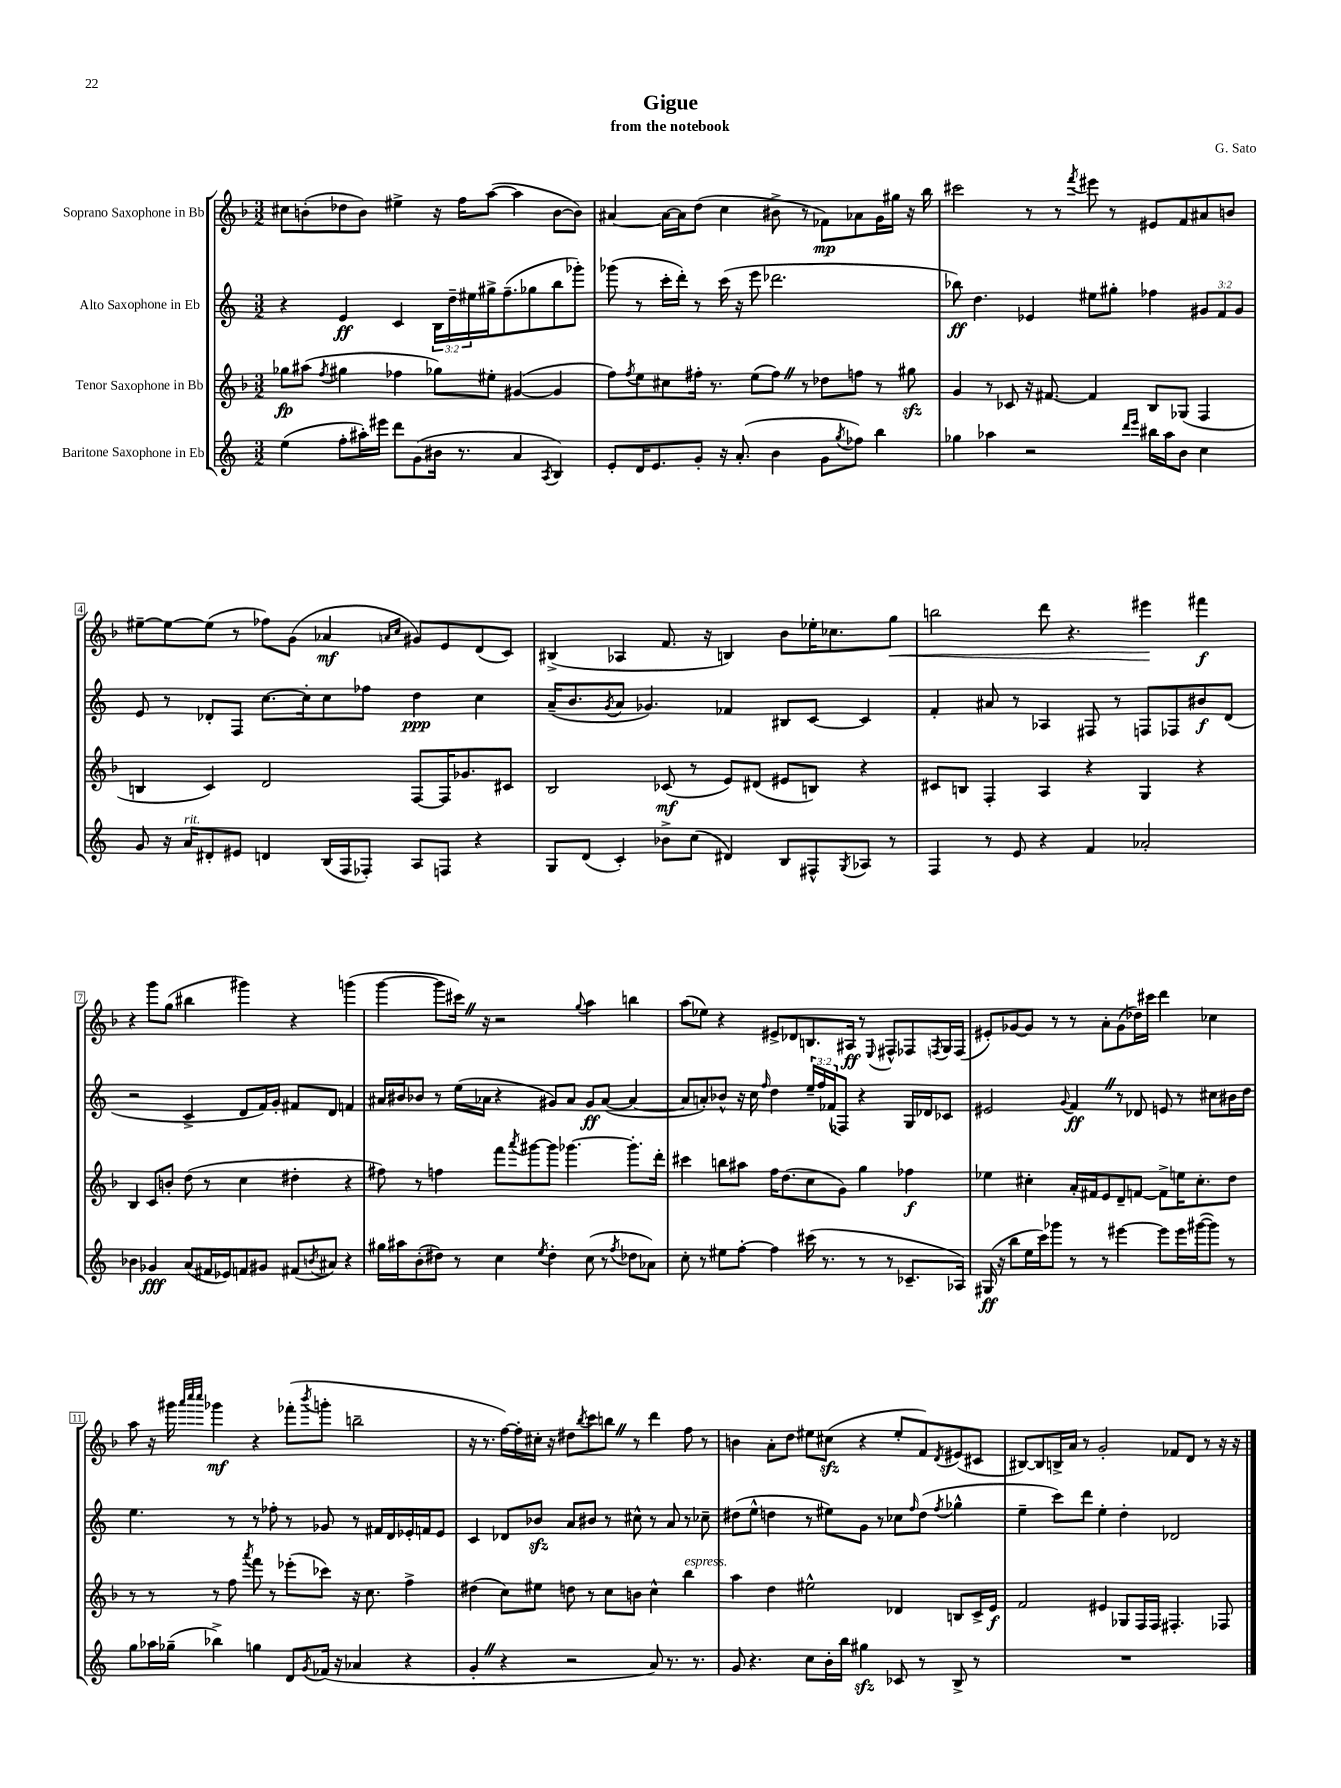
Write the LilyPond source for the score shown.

\header { title = "Gigue" composer = "G. Sato" subtitle = "from the notebook" }
<<
\new StaffGroup <<
\new Staff = "s0" \with { instrumentName = "Soprano Saxophone in Bb" } {
    \clef treble \key f \major \numericTimeSignature \time 3/2
    cis''8 b'8-.( des''8 b'8) eis''4-> r16 f''16 a''8~( a''4 b'8~ b'8) |
    ais'4~ ais'16~ ais'16 d''8( c''4 bis'8-> r8 fes'8\mp) aes'8 g'16 gis''16 r16 bes''16 |
    cis'''2 r8 r8 \acciaccatura { f'''8 } eis'''8 r8 eis'8 f'8 ais'8 b'8 |
    eis''8~-- eis''8~ eis''8( r8 fes''8) g'8( aes'4\mf \grace { a'16 c''16 } gis'8) e'8 d'8( c'8) |
    bis4->( aes4 f'8. r16 b4) bes'8 ees''16-. ces''8. g''8\< |
    b''2 d'''8 r4. eis'''4\! fis'''4\f |
    r4 g'''8 g''8( bis''4 gis'''4) r4 g'''4( |
    g'''4~ g'''8 cis'''16) \once \override BreathingSign.text = \markup { \musicglyph "scripts.caesura.straight" } \breathe r16 r2 \appoggiatura { g''8 } a''4 b''4 |
    a''8( ees''8) r4 eis'8-> des'8 b8. ais16\ff r8 \appoggiatura { e8 } fis8-^ fes8 \acciaccatura { f8 } g16 f16( |
    eis'8-.) ges'8~ ges'8 r8 r8 a'8-. ges'8( des''16) cis'''16 d'''4 ces''4 |
    a''8 r16 gis'''16 \grace { a'''32 c''''32 c''''32 } ges'''4\mf r4 fes'''8-.( \acciaccatura { bes'''8 } g'''8-. b''2-- |
    r16 r8. f''16~) f''16-. cis''16-. r16 dis''8 \acciaccatura { bes''8 } c'''8 b''8 \once \override BreathingSign.text = \markup { \musicglyph "scripts.caesura.straight" } \breathe r8 d'''4 f''8 r8 |
    b'4 a'8-. d''8 eis''8 cis''8\sfz( r4 eis''8-. f'8) \acciaccatura { d'8 } eis'8( cis'8 |
    bis8~) bis8 b16-> a'16 r8 g'2-. fes'8 d'8 r8 r16 r16 \bar "|." |
}
\new Staff = "s1" \with { instrumentName = "Alto Saxophone in Eb" } {
    \clef treble \key c \major \numericTimeSignature \time 3/2 \override Staff.TupletNumber.text = #tuplet-number::calc-fraction-text
    r4 e'4\ff c'4 \tuplet 3/2 { b16 d''16-- eis''16 } gis''16-> f''8.--( ges''8 b''8 ges'''8-.) |
    ges'''8( r8 c'''16-. d'''16-.) r8 c'''16( r16 e'''8 des'''2. |
    bes''8\ff) d''4. ees'4 eis''8 gis''8-. fes''4 \tuplet 3/2 { gis'8 f'8 gis'8 } |
    e'8 r8 des'8-. f8 c''8.~ c''16-. c''8 fes''8 d''4\ppp c''4 |
    a'16--( b'8. \acciaccatura { g'8 } a'8 ges'4.) fes'4 bis8 c'8~ c'4 |
    f'4-. ais'8 r8 aes4 fis8 r8 f8 fes8 bis'8\f d'8( |
    r2 c'4-> d'8 f'16) g'16-. fis'8 d'8 f'4 |
    ais'16 bis'16 bes'8 r8 e''16( aes'16 r4 gis'8) aes'8 gis'8\ff aes'8~( aes'4~ |
    aes'8 a'8-.) bes'8-^ r16 c''16 \grace { f''16 } d''4 \tuplet 3/2 { e''16-- f''16 fes'16( } fes8) r4 g16 des'16 ces'8 |
    eis'2 \appoggiatura { g'8 } f'4\ff \once \override BreathingSign.text = \markup { \musicglyph "scripts.caesura.straight" } \breathe r8 des'8 e'8 r8 cis''8 bis'16 d''16 |
    e''4. r8 r8 fes''8-. r8 ges'8 r8 fis'16 d'16 ees'16-. f'16 ees'8 |
    c'4 des'8 bes'8\sfz a'8 bis'8 r8 cis''8-^ r8 a'8 r8 ces''8-- |
    dis''8( e''8-^ d''4 r8 eis''8) g'8 r8 ces''8 \grace { f''16 } d''8( \acciaccatura { f''8 } ges''4-^ |
    e''4-- c'''8) d'''8 e''4-. d''4-. des'2 \bar "|." |
}
\new Staff = "s2" \with { instrumentName = "Tenor Saxophone in Bb" } {
    \clef treble \key f \major \numericTimeSignature \time 3/2
    ges''8\fp ais''8( \acciaccatura { f''8 } gis''4 fes''4 ges''8) eis''8-. gis'4~( gis'4 |
    f''8) \acciaccatura { f''8 } e''8 cis''8 fis''16-. r8. e''8( fis''8) \once \override BreathingSign.text = \markup { \musicglyph "scripts.caesura.straight" } \breathe r8 des''8 f''8 r8 gis''8\sfz |
    g'4 r8 ces'8 r16 fis'8.~ fis'4 bes8 ges8( f4 |
    b4 c'4) d'2 f8~ f16 ges'8. cis'8 |
    bes2 ces'8\mf( r8 e'8) dis'8( eis'8 b8) r4 |
    cis'8 b8 f4-. a4 r4 g4 r4 |
    bes4 c'8 b'8-. d''8( r8 c''4 dis''4-. r4 |
    fis''8) r8 f''4 f'''8 \acciaccatura { a'''8 } gis'''8~ gis'''8 ges'''4.~ ges'''8.-. d'''16-. |
    cis'''4 b''8 ais''8 f''16 d''8.( c''8 g'8) g''4 fes''4\f |
    ees''4 cis''4-. a'16-. fis'16 e'8 d'8-- f'8~ f'8-> e''16 cis''8.-. d''8 |
    r8 r8 r8 f''8 \acciaccatura { a'''8 } f'''8 r8 ees'''8-.( ces'''8) r16 c''8. f''4-> |
    dis''4( c''8) eis''8 d''8 r8 c''8 b'8 c''4-^ bes''4^\markup { \italic "espress." } |
    a''4 d''4 eis''2-^ des'4 b8 c'16-> e'16\f |
    f'2 eis'4 ges8 f16 f16 fis4.-. fes8 \bar "|." |
}
\new Staff = "s3" \with { instrumentName = "Baritone Saxophone in Eb" } {
    \clef treble \key c \major \numericTimeSignature \time 3/2
    e''4( f''8-. ais''16-.) eis'''16 d'''8 g'8( bis'16 r8. a'4 \acciaccatura { a8 } b4) |
    e'8-. d'16 e'8. g'8-. r16 a'8.-.( b'4 g'8 \acciaccatura { g''8 } fes''8) b''4 |
    ges''4 aes''4 r2 \grace { d'''16 e'''16 } bis''16 aes''16 b'8 c''4 |
    g'8 r16 a'16^\markup { \italic "rit." } dis'8-. eis'8 d'4 b16( f16 fes8-.) a8 f8 r4 |
    g8 d'8( c'4-.) bes'8-> c''8( dis'4) b8 fis8-^ \acciaccatura { g8 } aes8 r8 |
    f4 r8 e'8 r4 f'4 aes'2-. |
    bes'4 ges'4\fff a'8( fis'16 ees'16) f'8 gis'8 fis'8( \acciaccatura { b'8 } ais'8) r4 |
    gis''16 ais''16 b'8-.( dis''8) r8 c''4 \acciaccatura { e''8 } dis''4-. c''8( r8 \acciaccatura { f''8 } des''8 aes'8) |
    c''8-. r8 eis''8 f''8~-. f''4 cis'''16( r8. r8 r8 ces'8.-- aes16) |
    gis16\ff( r16 b''8 e''16 c'''16) ges'''8 r8 r8 eis'''4~ eis'''8 eis'''16 gis'''16~( gis'''8) r8 |
    g''8 aes''16 ges''16--( bes''4->) g''4 d'8 \acciaccatura { g'8 } fes'16( r16 aes'4 r4 |
    g'4-. \once \override BreathingSign.text = \markup { \musicglyph "scripts.caesura.straight" } \breathe r4 r2 a'8) r8. r8. |
    g'8 r4. c''8 b'16-. b''16 gis''4\sfz ces'8 r8 b8-> r8 |
    R1. \bar "|." |
}
>>
>>
\layout { \context { \Score \override BarNumber.stencil = #(make-stencil-boxer 0.1 0.3 ly:text-interface::print) } }
